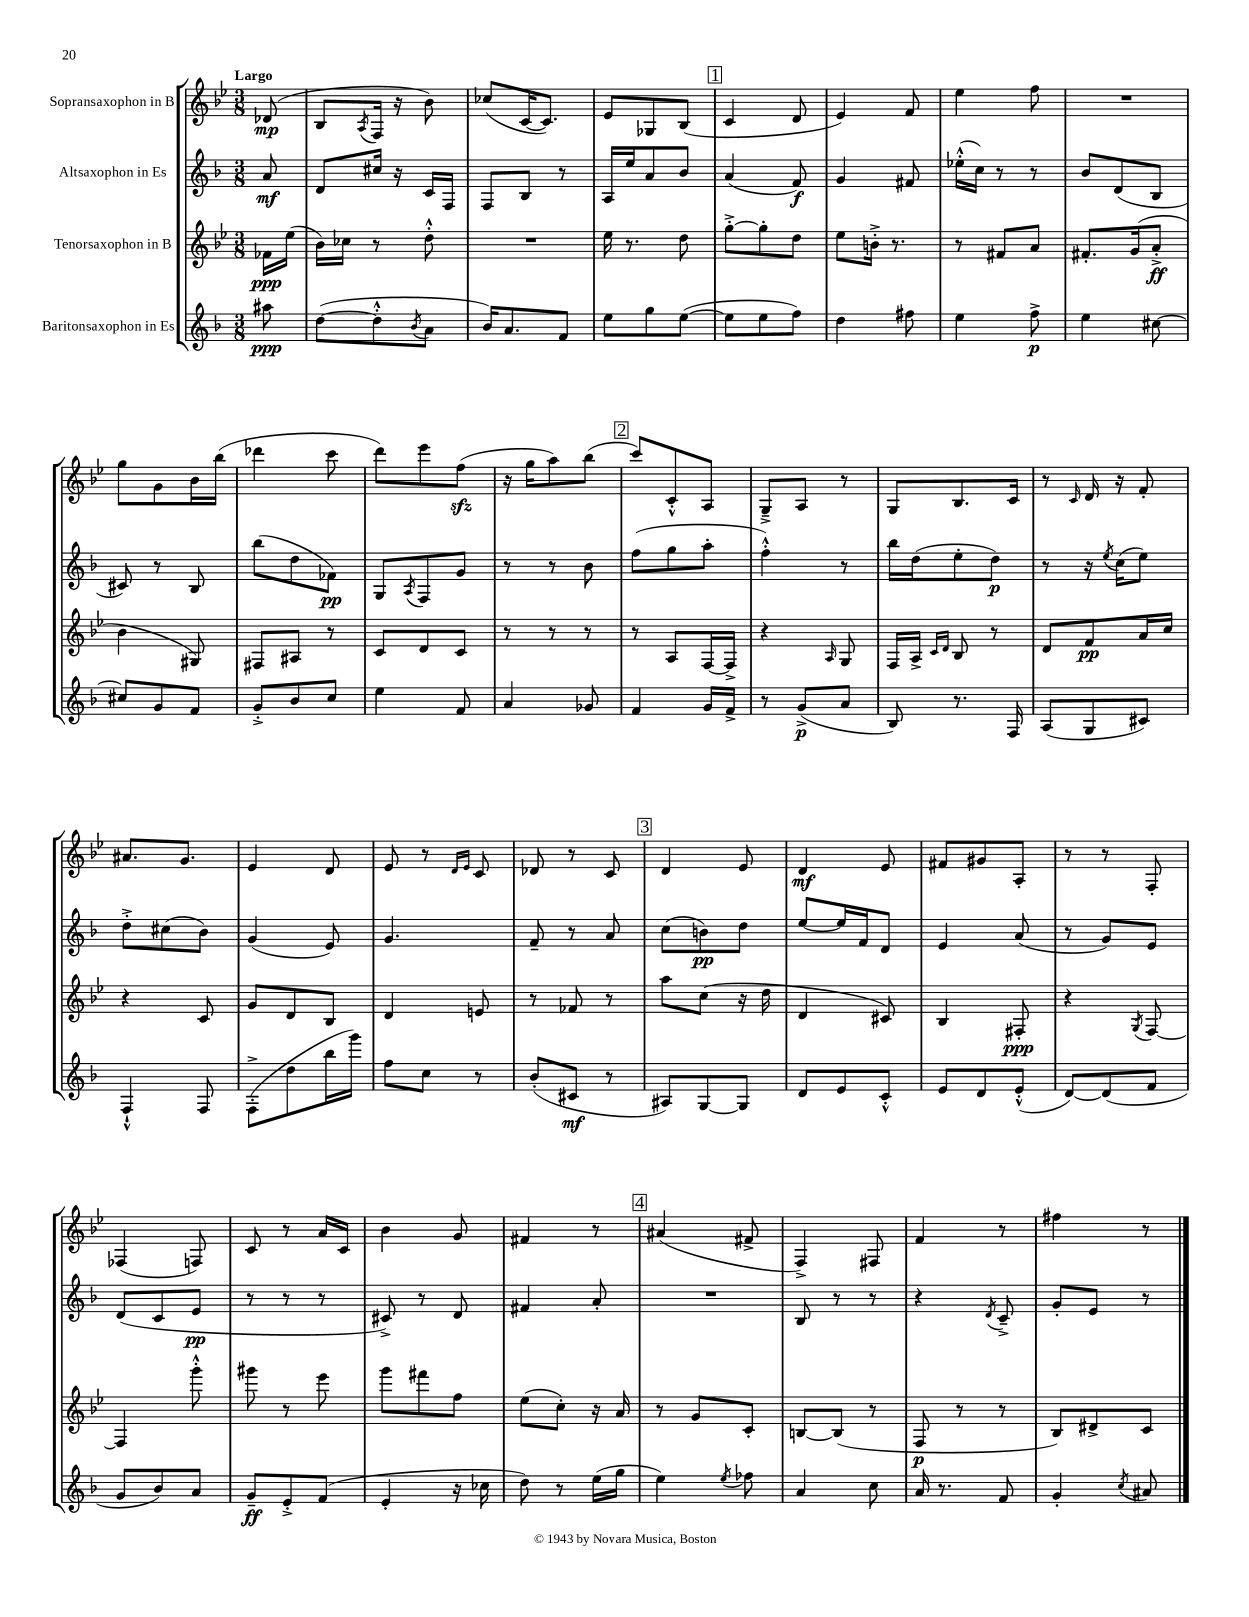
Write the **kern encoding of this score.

**kern	**kern	**kern	**kern
*staff4	*staff3	*staff2	*staff1
*clefG2	*clefG2	*clefG2	*clefG2
*k[b-]	*k[b-e-]	*k[b-]	*k[b-e-]
*M3/8	*M3/8	*M3/8	*M3/8
8aa#\	16f-\LL	8a/	(8d-/
.	(16ee-\JJ	.	.
=	=	=	=
([8dd\L	16b-\LL)	8d/L	8B-/L
.	16cc-\JJ	.	.
.	.	.	8qA/
8dd'^^\]	8r	16cc#/Jk	16F/Jk
.	.	16r	16r
8qb-/	.	.	.
8a\J	8dd'^^\	16c/LL	8b-\)
.	.	16F/JJ	.
=	=	=	=
16b-/LK)	4.r	8F/L	(8cc-/L
8.a/	.	.	.
.	.	8B-/J	[16c/K
.	.	.	8.c/]J)
8f/J	.	8r	.
=	=	=	=
8ee\L	16ee-\	16A/LL	8e-/L
.	8.r	16ee/J	.
8gg\	.	8a/	8G-/
([8ee\J	8dd\	8b-/J	(8B-/J
=	=	=	=
8ee\]L	[8gg'^\L	(4a/	4c/
8ee\	8gg'\]	.	.
8ff\J)	8dd\J	8f/)	8d/
=	=	=	=
4dd\	8ee-\L	4g/	4e-/)
.	16b'^\Jk	.	.
.	8.r	.	.
8ff#\	.	8f#/	8f/
=	=	=	=
4ee\	8r	(16ee-'^^\LL	4ee-\
.	.	16cc\JJ)	.
.	8f#/L	8r	.
8ff^\	8a/J	8r	8ff\
=	=	=	=
4ee\	8.f#'/L	8b-/L	4.r
.	.	(8d/	.
.	(16g/k	.	.
[8cc#\	8a'^/J	8B-/J	.
=	=	=	=
8cc#/]L	4b-\	8c#/)	8gg\L
8g/	.	8r	8g\
8f/J	8G#/)	8B-/	16b-\L
.	.	.	(16bb-\JJ
=	=	=	=
8g'^/L	8F#/L	(8bb-\L	4ddd-\
8b-/	8A#/J	8dd\	.
8cc/J	8r	8f-\J)	8ccc\
=	=	=	=
4ee\	8c/L	8G/L	8ddd\L)
.	.	8qA/	.
.	8d/	8F/	8eee-\
8f/	8c/J	8g/J	(8ff\J
=	=	=	=
4a/	8r	8r	16r
.	.	.	16gg\LK
.	8r	8r	8aa\)
8g-/	8r	8b-\	(8bb-\J
=	=	=	=
4f/	8r	(8ff\L	8ccc/L)
.	8A/L	8gg\	8c'^^/
16g/LL	[16F/L	8aa'\J	8A/J
16f^/JJ	16F^/]JJ	.	.
=	=	=	=
8r	4r	4ff'^^\)	8G~^/L
(8g^/L	.	.	8A/J
.	16qqA/	.	.
8a/J	8G/	8r	8r
=	=	=	=
8B-/)	16F/LL	16bb-\LL	8G/L
.	16A^/JJ	(16dd\J	.
.	16qqc/LL	.	.
.	16qqd/JJ	.	.
8.r	8B-/	8ee'\	8.B-/
.	8r	8dd\J)	.
16F/	.	.	16c/Jk
=	=	=	=
(8A/L	8d/L	8r	8r
.	.	.	16qqc/
8G/	8f/	16r	16d/
.	.	8qee/	.
.	.	(16cc\LK	16r
8c#/J)	16a/L	8ee\J)	8f'/
.	16cc/JJ	.	.
=	=	=	=
4F`^^/	4r	8dd'^\L	8.a#/L
.	.	(8cc#\	.
.	.	.	8.g/J
8F/	8c/	8b-\J)	.
=	=	=	=
(8F'^\L	8g/L	(4g/	4e-/
8dd\	8d/	.	.
16bb-\L	8B-/J	8e/)	8d/
16ggg\JJ)	.	.	.
=	=	=	=
8ff\L	4d/	4.g/	8e-/
8cc\J	.	.	8r
.	.	.	16qqd/LL
.	.	.	16qqe-/JJ
8r	8e/	.	8c/
=	=	=	=
(8b-'/L	8r	8f~/	8d-/
8c#/J	8f-/	8r	8r
8r	8r	8a/	8c/
=	=	=	=
8A#/L)	8aa\L	(8cc\L	4d/
[8G/	(8cc\J	8b\)	.
8G/]J	16r	8dd\J	8e-/
.	16dd\	.	.
=	=	=	=
8d/L	4d/	[8ee/L	4d/
8e/	.	16ee/]L	.
.	.	16f/J	.
8c'^^/J	8c#/)	8d/J	8e-/
=	=	=	=
8e/L	4B-/	4e/	8f#/L
8d/	.	.	8g#/
(8e'^^/J	8F#'/	(8a/	8A'/J
=	=	=	=
[8d/L)	4r	8r	8r
(8d/]	.	8g/L)	8r
.	8qG/	.	.
8f/J	[8F/	8e/J	8F'/
=	=	=	=
8g/L	4F/]	(8d/L	(4F-/
8b-/)	.	8c/	.
8a/J	8ggg'^^\	8e/J	8F/)
=	=	=	=
8g~/L	8ggg#\	8r	8c/
8e'^/	8r	8r	8r
(8f/J	8eee-\	8r	16a/LL
.	.	.	16c/JJ
=	=	=	=
4e'/	8ggg\L	8c#^/)	4b-\
.	8fff#\	8r	.
16r	8ff\J	8d/	8g/
16cc-\	.	.	.
=	=	=	=
8dd\)	(8ee-\L	4f#/	4f#/
8r	8cc'\J)	.	.
(16ee\LL	16r	8a'/	8r
16gg\JJ	16a/	.	.
=	=	=	=
4ee\)	8r	4.r	(4a#/
.	8g/L	.	.
8qee/	.	.	.
8ff-\	8c'/J	.	8f#^/
=	=	=	=
4a/	[8B/L	8B-/	4F^/)
.	(8B/]J	8r	.
8cc\	8r	8r	8F#/
=	=	=	=
16a/	8F/	4r	4f/
8.r	.	.	.
.	8r	.	.
.	.	8qd/	.
8f/	8r	8c~^/	8r
=	=	=	=
4g'/	8B-/L)	8g'/L	4ff#\
.	8d#^/	8e/J	.
8qcc/	.	.	.
8a#/	8c/J	8r	8r
==	==	==	==
*-	*-	*-	*-
